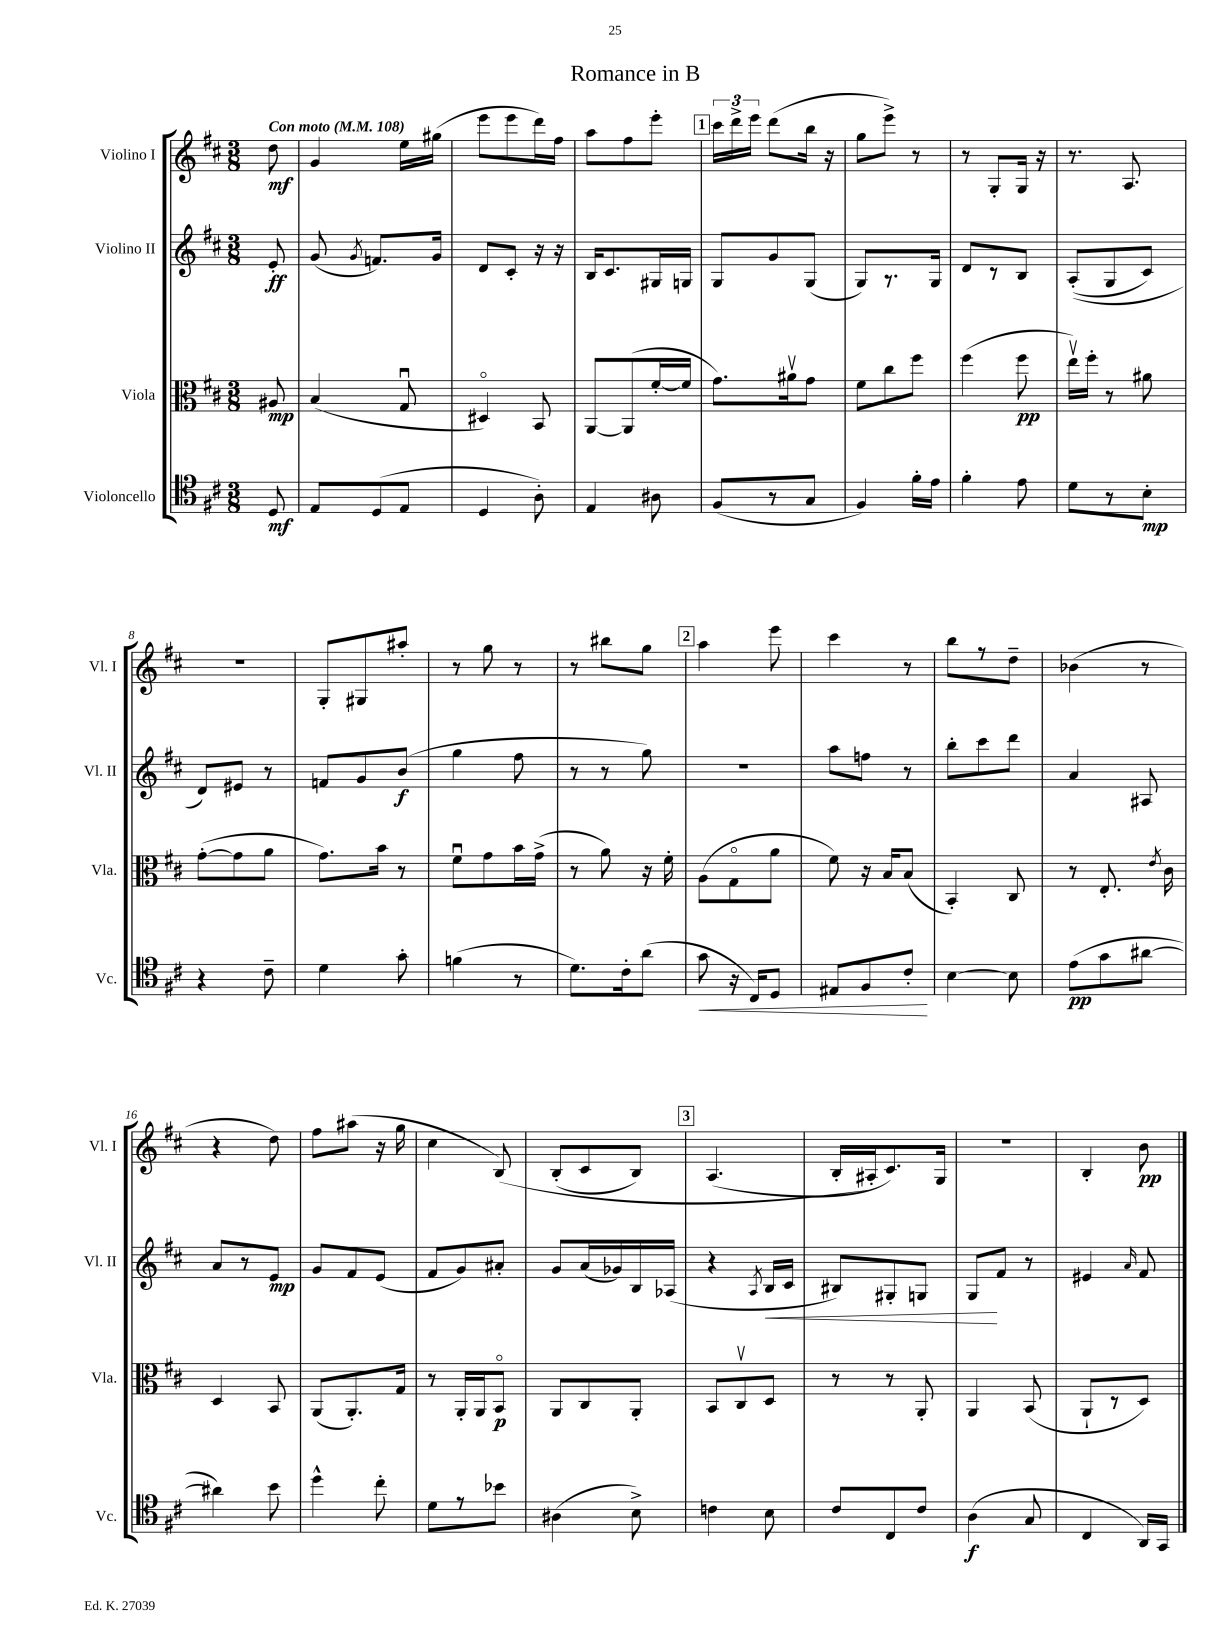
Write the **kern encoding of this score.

**kern	**dynam	**kern	**dynam	**kern	**dynam	**kern	**dynam
*part4	*part4	*part3	*part3	*part2	*part2	*part1	*part1
*staff4	*staff4	*staff3	*staff3	*staff2	*staff2	*staff1	*staff1
*I"Violoncello	*	*I"Viola	*	*I"Violino II	*	*I"Violino I	*
*I'Vc.	*	*I'Vla.	*	*I'Vl. II	*	*I'Vl. I	*
*clefC4	*	*clefC3	*	*clefG2	*	*clefG2	*
*k[f#c#]	*	*k[f#c#]	*	*k[f#c#]	*	*k[f#c#]	*
*M3/8	*	*M3/8	*	*M3/8	*	*M3/8	*
*MM108	*	*MM108	*	*MM108	*	*MM108	*
=	=	=	=	=	=	=	=
!	!	!	!	!	!	!LO:TX:a:B:t=Con moto	!
8D/	mf	8A#X/	mp	8e'/	ff	8dd\	mf
=1	=1	=1	=1	=1	=1	=1	=1
8E/L	.	(4B/	.	(8g/	.	4g/	.
.	.	.	.	8qg/	.	.	.
(8D/	.	.	.	8.fn/L)	.	.	.
8E/J	.	8Gu/	.	.	.	16ee\LL	.
.	.	.	.	16g/Jk	.	(16gg#X\JJ	.
=2	=2	=2	=2	=2	=2	=2	=2
4D/	.	4D#X/)	.	8d/L	.	8eee\L	.
.	.	.	.	8c#'/J	.	8eee\	.
8A'\)	.	8BB/	.	16r	.	16ddd\L)	.
.	.	.	.	16r	.	16ff#\JJ	.
=3	=3	=3	=3	=3	=3	=3	=3
4E/	.	[8AA/L	.	16B/KL	.	8aa\L	.
.	.	.	.	8.c#/	.	.	.
.	.	(8AA/]	.	.	.	8ff#\	.
8A#X\	.	[16f#'/L	.	16G#X/L	.	8eee'\J	.
.	.	16f#/JJ]	.	16Gn/JJ	.	.	.
!!LO:REH:place=s1:t=1
=4	=4	=4	=4	=4	=4	=4	=4
(8F#/L	.	8.g\L)	.	8G/L	.	24ccc#\LL	.
.	.	.	.	.	.	24ddd^\	.
.	.	.	.	.	.	24eee\JJ	.
8r	.	.	.	8g/	.	(8ddd\L	.
.	.	16a#Xv\k	.	.	.	.	.
8G/J	.	8g\J	.	(8G/J	.	16bb\Jk	.
.	.	.	.	.	.	16r	.
=5	=5	=5	=5	=5	=5	=5	=5
4F#/)	.	8f#\L	.	8G/L)	.	8gg\L	.
.	.	8cc#\	.	8.r	.	8eee^\J)	.
16f#'\LL	.	8ff#\J	.	.	.	8r	.
16e\JJ	.	.	.	16G/Jk	.	.	.
=6	=6	=6	=6	=6	=6	=6	=6
4f#'\	.	(4ff#\	.	8d/L	.	8r	.
.	.	.	.	8r	.	8G'/L	.
8e\	.	8ff#\	pp	8B/J	.	16G/Jk	.
.	.	.	.	.	.	16r	.
=7	=7	=7	=7	=7	=7	=7	=7
8d\L	.	16eev\LL)	.	((8A'/L	.	8.r	.
.	.	16ff#'\JJ	.	.	.	.	.
8r	.	8r	.	8G/	.	.	.
.	.	.	.	.	.	8.A/	.
8B'\J	mp	8a#X\	.	8c#/J)	.	.	.
!!LO:LB:g=z
=8	=8	=8	=8	=8	=8	=8	=8
4r	.	([8g'\L	.	8d/L)	.	4.r	.
.	.	8g\]	.	8e#X/J	.	.	.
8c#~\	.	8a\J	.	8r	.	.	.
=9	=9	=9	=9	=9	=9	=9	=9
4d\	.	8.g\L)	.	8fn/L	.	8G'/L	.
.	.	.	.	8g/	.	8G#X/	.
.	.	16b\Jk	.	.	.	.	.
8g'\	.	8r	.	(8b/J	f	8aa#X'/J	.
=10	=10	=10	=10	=10	=10	=10	=10
(4fn\	.	8f#u\L	.	4gg\	.	8r	.
.	.	8g\	.	.	.	8gg\	.
8r	.	16b\L	.	8ff#\	.	8r	.
.	.	(16g^\JJ	.	.	.	.	.
=11	=11	=11	=11	=11	=11	=11	=11
8.d\L)	.	8r	.	8r	.	8r	.
.	.	8a\)	.	8r	.	8bb#X\L	.
16c#'\k	.	.	.	.	.	.	.
(8a\J	.	16r	.	8gg\)	.	8gg\J	.
.	.	16f#'\	.	.	.	.	.
!!LO:REH:place=s1:t=2
=12	=12	=12	=12	=12	=12	=12	=12
!	!LO:HP:b	!	!	!	!	!	!
8g\	<	(8A\L	.	4.r	.	4aa\	.
16r	.	8G\	.	.	.	.	.
16C#/KL)	.	.	.	.	.	.	.
8D/J	.	8a\J	.	.	.	8eee\	.
=13	=13	=13	=13	=13	=13	=13	=13
8E#X/L	.	8f#\)	.	8aa\L	.	4ccc#\	.
8F#/	.	16r	.	8ffn\J	.	.	.
.	.	16B/KL	.	.	.	.	.
8c#'/J	.	(8B/J	.	8r	.	8r	.
.	[	.	.	.	.	.	.
=14	=14	=14	=14	=14	=14	=14	=14
[4B\	.	4BB'/)	.	8bb'\L	.	8bb\L	.
.	.	.	.	8ccc#\	.	8r	.
8B\]	.	8C#/	.	8ddd\J	.	8dd~\J	.
=15	=15	=15	=15	=15	=15	=15	=15
(8e\L	pp	8r	.	4a/	.	(4b-X\	.
8g\	.	8.E'/	.	.	.	.	.
[8a#X\J	.	.	.	8A#X/	.	8r	.
.	.	8qe/	.	.	.	.	.
.	.	16c#\	.	.	.	.	.
!!LO:LB:g=z
=16	=16	=16	=16	=16	=16	=16	=16
4a#X\])	.	4D/	.	8a/L	.	4r	.
.	.	.	.	8r	.	.	.
8b\	.	8BB/	.	8e/J	mp	8dd\)	.
=17	=17	=17	=17	=17	=17	=17	=17
4dd^^\	.	(8AA/L	.	8g/L	.	8ff#\L	.
.	.	8.AA'/)	.	8f#/	.	(8aa#X\J	.
8cc#'\	.	.	.	(8e/J	.	16r	.
.	.	16G/Jk	.	.	.	16gg\	.
=18	=18	=18	=18	=18	=18	=18	=18
8d\L	.	8r	.	8f#/L	.	4cc#\	.
8r	.	16AA'/LL	.	8g/)	.	.	.
.	.	16AA/J	.	.	.	.	.
8b-X\J	.	8BB/J	p	8a#X'/J	.	(8B/)	.
=19	=19	=19	=19	=19	=19	=19	=19
(4A#X\	.	8AA/L	.	8g/L	.	(8B'/L	.
.	.	8C#/	.	(16a/L	.	8c#/	.
.	.	.	.	16g-X/)	.	.	.
8B^\)	.	8AA'/J	.	16B/	.	8B/J)	.
.	.	.	.	(16A-X/JJ	.	.	.
!!LO:REH:place=s1:t=3
=20	=20	=20	=20	=20	=20	=20	=20
4cn\	.	8BB/L	.	4r	.	(4.A/	.
.	.	8C#v/	.	.	.	.	.
.	.	.	.	8qA/	.	.	.
!	!	!	!	!	!LO:HP:b	!	!
8B\	.	8D/J	.	16B/LL	<	.	.
.	.	.	.	16c#/JJ	.	.	.
=21	=21	=21	=21	=21	=21	=21	=21
8c#/L	.	8r	.	8B#X/L)	.	16B'/LL	.
.	.	.	.	.	.	16A#X'/J)	.
8C#/	.	8r	.	8G#X'/	.	8.c#/)	.
8c#/J	.	8AA'/	.	8Gn/J	.	.	.
.	.	.	.	.	.	16G/Jk	.
=22	=22	=22	=22	=22	=22	=22	=22
(4A\	f	4AA/	.	8G/L	.	4.r	.
.	.	.	.	8f#/J	[	.	.
8G/	.	(8BB/	.	8r	.	.	.
=23	=23	=23	=23	=23	=23	=23	=23
4C#/	.	8AA`/L	.	4e#X/	.	4B'/	.
.	.	8r	.	.	.	.	.
.	.	.	.	16qqa/	.	.	.
16AA/LL)	.	8D/J)	.	8f#/	.	8b\	pp
16GG/JJ	.	.	.	.	.	.	.
==	==	==	==	==	==	==	==
*-	*-	*-	*-	*-	*-	*-	*-
